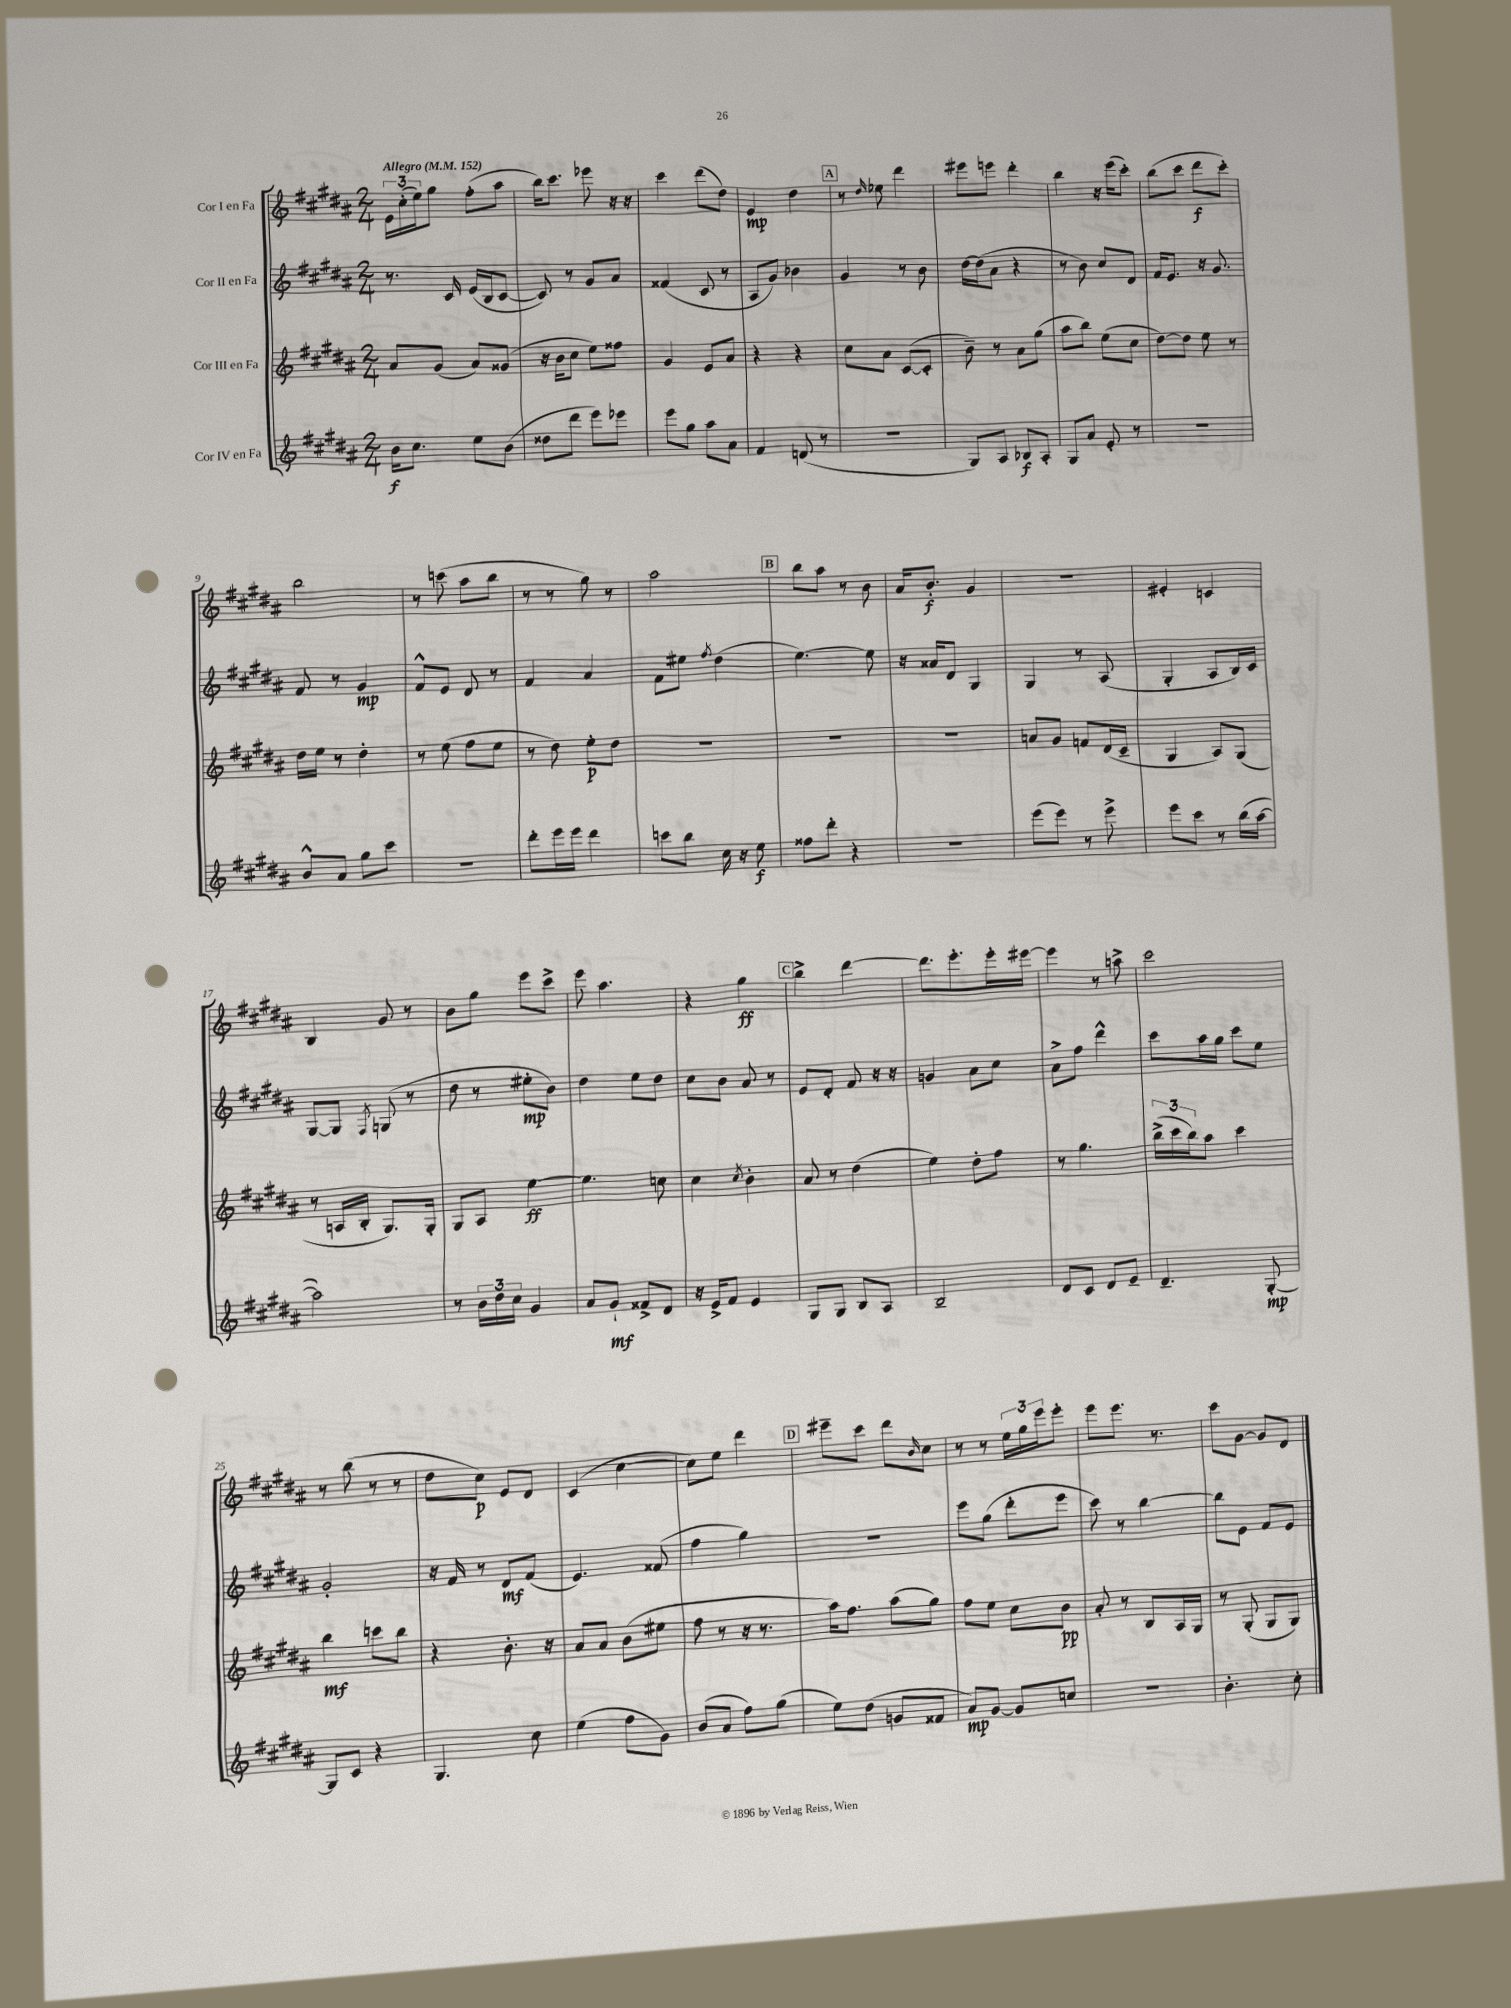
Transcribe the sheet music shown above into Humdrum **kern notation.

**kern	**dynam	**kern	**dynam	**kern	**dynam	**kern	**dynam
*part4	*part4	*part3	*part3	*part2	*part2	*part1	*part1
*staff4	*staff4	*staff3	*staff3	*staff2	*staff2	*staff1	*staff1
*I"Cor IV en Fa	*	*I"Cor III en Fa	*	*I"Cor II en Fa	*	*I"Cor I en Fa	*
*clefG2	*	*clefG2	*	*clefG2	*	*clefG2	*
*k[f#c#g#d#a#]	*	*k[f#c#g#d#a#]	*	*k[f#c#g#d#a#]	*	*k[f#c#g#d#a#]	*
*M2/4	*	*M2/4	*	*M2/4	*	*M2/4	*
*MM152	*	*MM152	*	*MM152	*	*MM152	*
=1	=1	=1	=1	=1	=1	=1	=1
!	!	!	!	!	!	!LO:TX:a:B:t=Allegro	!
16b\KL	f	8a#/L	.	8.r	.	24e\LL	.
.	.	.	.	.	.	(24cc#'\	.
8.cc#\J	.	.	.	.	.	.	.
.	.	.	.	.	.	24ee\J)	.
.	.	(8g#/J	.	.	.	8gg#\J	.
.	.	.	.	16c#/	.	.	.
8ee\L	.	8a#/L)	.	(16e/LL	.	(8ff#'\L	.
.	.	.	.	16B/J	.	.	.
(8b\J	.	(8g##X/J	.	[8c#/J	.	8aa#\J	.
=2	=2	=2	=2	=2	=2	=2	=2
8dd##X\L	.	16r	.	8c#/])	.	16bb\KL)	.
.	.	16b\KL	.	.	.	8.ccc#\J	.
8ddd#\J	.	8cc#\J	.	8r	.	.	.
8eee\L)	.	8ee\L)	.	8g#/L	.	8eee-X\	.
8eee-X\J	.	8ff##X\J	.	8a#/J	.	16r	.
.	.	.	.	.	.	16r	.
=3	=3	=3	=3	=3	=3	=3	=3
8eee\L	.	4g#/	.	(4f##X/	.	4ccc#\	.
8gg#\J	.	.	.	.	.	.	.
8aa#\L	.	8e/L	.	8c#/	.	(8ddd#\L	.
8a#\J	.	8a#/J	.	8r	.	8dd#\J)	.
=4	=4	=4	=4	=4	=4	=4	=4
4f#/	.	4r	.	8A#/L	.	4e/	mp
.	.	.	.	8g#/J)	.	.	.
(8dn/	.	4r	.	4b-X\	.	4dd#\	.
8r	.	.	.	.	.	.	.
!!LO:REH:place=s1:t=A
=5	=5	=5	=5	=5	=5	=5	=5
2r	.	8cc#\L	.	4g#/	.	8r	.
.	.	.	.	.	.	16qqdd#/	.
.	.	8a#\J	.	.	.	8ee-X\	.
.	.	([8c#/L	.	8r	.	4ddd#\	.
.	.	8c#'/J]	.	8b\	.	.	.
=6	=6	=6	=6	=6	=6	=6	=6
8G#/L)	.	8b~\)	.	[16dd#\LL	.	8eee#X\L	.
.	.	.	.	(16dd#\J]	.	.	.
8A#/J	.	8r	.	8a#\J	.	8eeen\J	.
8B-X/L	f	8a#\L	.	4r	.	4ddd#'\	.
8A#'/J	.	(8gg#\J	.	.	.	.	.
=7	=7	=7	=7	=7	=7	=7	=7
8G#/L	.	8aa#\L	.	8r	.	4bb\	.
8a#/J	.	8bb\J)	.	8b\)	.	.	.
8e'/	.	(8ee\L	.	8cc#/L	.	16r	.
.	.	.	.	.	.	(16eee\KL	.
8r	.	8cc#\J	.	8d#/J	.	8ccc#'\J)	.
=8	=8	=8	=8	=8	=8	=8	=8
2r	.	[8dd#\L)	.	16f#/KL	.	(8bb\L	.
.	.	.	.	8.e/J	.	.	.
.	.	8dd#\J]	.	.	.	8ccc#\J	.
.	.	8ee\	.	16r	.	8ddd#\L	f
.	.	.	.	8.g#/	.	.	.
.	.	8r	.	.	.	8ccc#'\J)	.
!!LO:LB:g=z
=9	=9	=9	=9	=9	=9	=9	=9
8b^^/L	.	16dd#\LL	.	8f#/	.	2bb\	.
.	.	16ee\JJ	.	.	.	.	.
8a#/J	.	8r	.	8r	.	.	.
8gg#\L	.	4dd#'\	.	4g#/	mp	.	.
8ccc#\J	.	.	.	.	.	.	.
=10	=10	=10	=10	=10	=10	=10	=10
2r	.	8r	.	8f#^^/L	.	8r	.
.	.	(8ee\	.	8e/J	.	(8cccn\	.
.	.	8ff#\L	.	8d#/	.	8aa#\L	.
.	.	8ee\J	.	8r	.	8bb\J	.
=11	=11	=11	=11	=11	=11	=11	=11
8ddd#'\L	.	8r	.	4f#/	.	8r	.
16eee\L	.	8dd#\)	.	.	.	8r	.
16eee\JJ	.	.	.	.	.	.	.
4ddd#\	.	8ee'\L	p	4a#/	.	8gg#\)	.
.	.	8dd#\J	.	.	.	8r	.
=12	=12	=12	=12	=12	=12	=12	=12
8cccn\L	.	2r	.	8f#\L	.	2aa#\	.
8bb\J	.	.	.	8ee#X\J	.	.	.
.	.	.	.	8qff#/	.	.	.
16cc#\	.	.	.	(4dd#\	.	.	.
16r	.	.	.	.	.	.	.
8ee\	f	.	.	.	.	.	.
!!LO:REH:place=s1:t=B
=13	=13	=13	=13	=13	=13	=13	=13
8ff##X\L	.	2r	.	[4.ee\)	.	8bb\L	.
8ddd#'\J	.	.	.	.	.	8aa#\J	.
4r	.	.	.	.	.	8r	.
.	.	.	.	8ee\]	.	8b\	.
=14	=14	=14	=14	=14	=14	=14	=14
2r	.	2r	.	16r	.	16a#/KL	.
.	.	.	.	16a##X/KL	.	8.b'/J	f
.	.	.	.	8d#/J	.	.	.
.	.	.	.	4G#/	.	4g#/	.
=15	=15	=15	=15	=15	=15	=15	=15
(8eee\L	.	8an/L	.	4G#/	.	2r	.
8eee\J)	.	8g#/J	.	.	.	.	.
8r	.	8fn/L	.	8r	.	.	.
8eee^\	.	(16d#/L	.	(8A#/	.	.	.
.	.	16c#~/JJ	.	.	.	.	.
=16	=16	=16	=16	=16	=16	=16	=16
8eee\L	.	4G#/	.	4G#'/	.	4e#X'/	.
8ccc#\J	.	.	.	.	.	.	.
8r	.	8A#/L)	.	8A#/L	.	4cn/	.
(16bb\LL	.	(8G#/J	.	16B/L)	.	.	.
[16aa#\JJ	.	.	.	16c#/JJ	.	.	.
!!LO:LB:g=z
=17	=17	=17	=17	=17	=17	=17	=17
2aa#\])	.	8r	.	[8G#/L	.	4B/	.
.	.	16An/LL	.	8G#/J]	.	.	.
.	.	16B'/JJ	.	.	.	.	.
.	.	.	.	8qF#/	.	.	.
.	.	8.G#/L)	.	(8Gn/	.	8g#/	.
.	.	.	.	8r	.	8r	.
.	.	16G#'/Jk	.	.	.	.	.
=18	=18	=18	=18	=18	=18	=18	=18
8r	.	8G#/L	.	8dd#\	.	8b\L	.
24b\LL	.	8A#/J	.	8r	.	8gg#\J	.
24dd#\	.	.	.	.	.	.	.
24cc#\JJ	.	.	.	.	.	.	.
4g#/	.	[4ee\	ff	8ee#X'\L	mp	8eee\L	.
.	.	.	.	8b\J)	.	8ccc#^\J	.
=19	=19	=19	=19	=19	=19	=19	=19
8a#/L	.	4.ee\]	.	4dd#\	.	8eee\	.
8g#`/J	mf	.	.	.	.	4.aa#\	.
8f##X^/L	.	.	.	8ee\L	.	.	.
8d#/J	.	8ccn\	.	8dd#\J	.	.	.
=20	=20	=20	=20	=20	=20	=20	=20
16r	.	4cc#\	.	8cc#\L	.	4r	.
16e^/KL	.	.	.	.	.	.	.
8f#/J	.	.	.	8b\J	.	.	.
.	.	8qcc#/	.	.	.	.	.
4e/	.	4b'\	.	8a#/	.	4gg#\	ff
.	.	.	.	8r	.	.	.
!!LO:REH:place=s1:t=C
=21	=21	=21	=21	=21	=21	=21	=21
8G#/L	.	8a#/	.	8e/L	.	4bb^\	.
8G#/J	.	8r	.	8d#'/J	.	.	.
8B/L	.	(4dd#\	.	8f#/	.	[4ddd#\	.
8A#/J	.	.	.	16r	.	.	.
.	.	.	.	16r	.	.	.
=22	=22	=22	=22	=22	=22	=22	=22
2B~/	.	4ee\)	.	4gn/	.	8.ddd#\L]	.
.	.	.	.	.	.	8.eee'\	.
.	.	8dd#'\L	.	8a#\L	.	.	.
.	.	8ff#\J	.	8cc#\J	.	16eee'\L	.
.	.	.	.	.	.	[16eee#X\JJ	.
=23	=23	=23	=23	=23	=23	=23	=23
8d#/L	.	8r	.	8a#^\L	.	4eee#\]	.
8c#/J	.	4.gg#\	.	8ff#\J	.	.	.
8d#/L	.	.	.	4ddd#^^\	.	8r	.
8e~/J	.	.	.	.	.	8aan^\	.
=24	=24	=24	=24	=24	=24	=24	=24
4.d#~/	.	(24bb^\LL	.	8ccc#\L	.	2ccc#\	.
.	.	24ccc#\	.	.	.	.	.
.	.	24bb\J)	.	.	.	.	.
.	.	8aa#\J	.	16aa#\L	.	.	.
.	.	.	.	16gg#\JJ	.	.	.
.	.	4ccc#\	.	8ccc#\L	.	.	.
[8G#'/	mp	.	.	8ee\J	.	.	.
!!LO:LB:g=z
=25	=25	=25	=25	=25	=25	=25	=25
8G#/L]	.	4bb\	mf	2g#'/	.	8r	.
8c#/J	.	.	.	.	.	(8bb\	.
4r	.	8cccn\L	.	.	.	8r	.
.	.	8bb\J	.	.	.	8r	.
=26	=26	=26	=26	=26	=26	=26	=26
4.G#/	.	4r	.	16r	.	8dd#\L	.
.	.	.	.	16f#/	.	.	.
.	.	.	.	8r	.	8cc#\J)	p
.	.	8.b'\	.	8d#/L	mf	8e/L	.
8cc#\	.	.	.	(8f#/J	.	8d#/J	.
.	.	16r	.	.	.	.	.
=27	=27	=27	=27	=27	=27	=27	=27
(4ee\	.	8a#/L	.	4.e/)	.	(4c#/	.
.	.	8a#/J	.	.	.	.	.
8ff#\L	.	(8b\L	.	.	.	[4cc#\	.
8g#\J)	.	8ee#X\J	.	(8f##X/	.	.	.
=28	=28	=28	=28	=28	=28	=28	=28
(8b/L	.	8ff#\	.	4ff#\	.	8cc#\L])	.
8a#/J	.	8r	.	.	.	8ee\J	.
8ff#\L)	.	16r	.	4gg#\)	.	4ddd#\	.
.	.	8.r	.	.	.	.	.
(8gg#\J	.	.	.	.	.	.	.
!!LO:REH:place=s1:t=D
=29	=29	=29	=29	=29	=29	=29	=29
8ee\L)	.	16aa#\KL)	.	2r	.	8eee#X~\L	.
.	.	8.ff#\J	.	.	.	.	.
(8dd#\J	.	.	.	.	.	8ccc#\J	.
8gn/L	.	(8aa#\L	.	.	.	8ddd#\L	.
.	.	.	.	.	.	16qqb/	.
8f##X/J	.	8gg#\J)	.	.	.	8cc#\J	.
=30	=30	=30	=30	=30	=30	=30	=30
8a#/L)	mp	8ff#\L	.	8eee\L	.	8r	.
[8g#/J	.	8ee\J	.	(8gg#\J	.	8r	.
8g#/L]	.	8cc#\L	.	8ddd#'\L	.	24ee\LL	.
.	.	.	.	.	.	24gg#\	.
.	.	.	.	.	.	24eee\J	.
8ccn/J	.	8b\J	pp	8eee\J	.	8eee'\J	.
=31	=31	=31	=31	=31	=31	=31	=31
2r	.	8a#'/	.	8ccc#\)	.	8eee\L	.
.	.	8r	.	8r	.	8.eee\J	.
.	.	8B/L	.	[4bb\	.	.	.
.	.	.	.	.	.	8.r	.
.	.	16A#/L	.	.	.	.	.
.	.	16G#/JJ	.	.	.	.	.
=32	=32	=32	=32	=32	=32	=32	=32
4.b'\	.	8r	.	8bb\L]	.	8ccc#\L	.
.	.	(8G#'/	.	8e\J	.	[8g#\J	.
.	.	8G#/L	.	8f#/L	.	8g#/L]	.
8cc#'\	.	8G#/J)	.	8e/J	.	8d#/J	.
==	==	==	==	==	==	==	==
*-	*-	*-	*-	*-	*-	*-	*-
